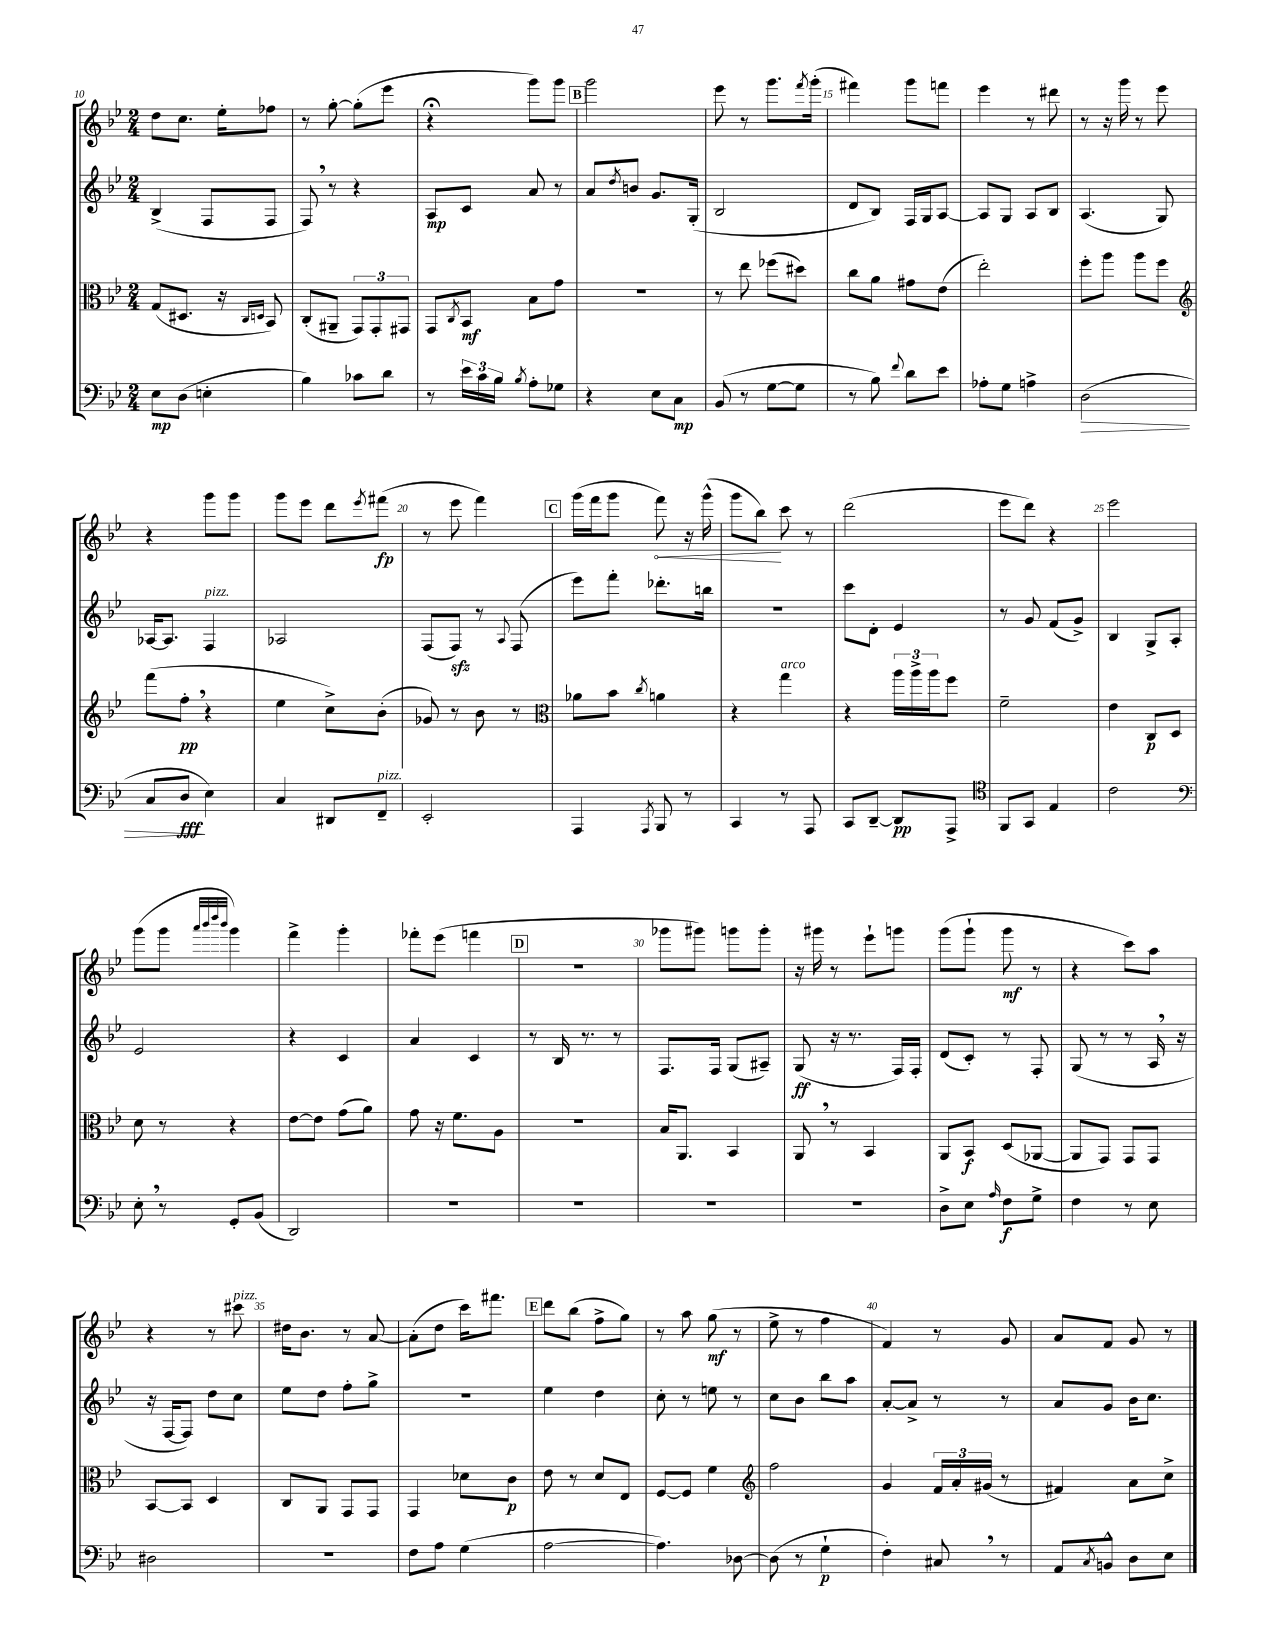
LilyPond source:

<<
\new StaffGroup <<
\new Staff = "s0" {
    \clef treble \key bes \major \numericTimeSignature \time 2/4
    d''8 c''8. ees''16-. fes''8 |
    r8 g''8~-. g''8-.( ees'''8 |
    r4\fermata g'''8) g'''8 |
    \mark \markup { \box "B" } g'''2 |
    ees'''8 r8 g'''8. \acciaccatura { f'''8 } g'''16-.( |
    fis'''4) g'''8 f'''8 |
    ees'''4 r8 dis'''8 |
    r8 r16 g'''16 r8 ees'''8 |
    r4 g'''8 g'''8 |
    g'''8 ees'''8 d'''8 \acciaccatura { ees'''8 } fis'''8\fp( |
    r8 ees'''8 f'''4) |
    \mark \markup { \box "C" } g'''16( f'''16 g'''8 \once \override Hairpin.circled-tip = ##t f'''8\<) r16 g'''16-^( |
    g'''8 bes''8\!) c'''8 r8 |
    d'''2( |
    ees'''8 d'''8) r4 |
    ees'''2 |
    g'''8( g'''8 \grace { a'''32 bes'''32 d''''32 bes'''32 } g'''4) |
    f'''4-> g'''4-. |
    fes'''8-. ees'''8( f'''4 |
    \mark \markup { \box "D" } R2 |
    ges'''8 gis'''8) g'''8 g'''8-. |
    r16 gis'''16 r8 ees'''8-! g'''8 |
    g'''8( g'''8-! g'''8\mf r8 |
    r4 c'''8) a''8 |
    r4 r8 cis'''8^\markup { \italic "pizz." } |
    dis''16 bes'8. r8 a'8~ |
    a'8-.( d''8 c'''16) fis'''8. |
    \mark \markup { \box "E" } d'''8 bes''8( f''8-> g''8) |
    r8 a''8 g''8\mf( r8 |
    ees''8-> r8 f''4 |
    f'4) r8 g'8 |
    a'8 f'8 g'8 r8 \bar "|." |
}
\new Staff = "s1" {
    \clef treble \key bes \major \numericTimeSignature \time 2/4
    bes4->( f8 f8 |
    f8) \breathe r8 r4 |
    a8\mp c'8 a'8 r8 |
    \mark \markup { \box "B" } a'8 \acciaccatura { d''8 } b'8 g'8. g16-.( |
    bes2 |
    d'8 bes8) f16 g16 a8~ |
    a8 g8 a8 bes8 |
    a4.( g8) |
    aes16~ aes8. f4^\markup { \italic "pizz." } |
    aes2 |
    f8( f8\sfz) r8 \appoggiatura { a8 } f8( |
    \mark \markup { \box "C" } ees'''8) f'''8-. des'''8.-. b''16 |
    R2 |
    c'''8 d'8-. ees'4 |
    r8 g'8 f'8( g'8->) |
    bes4 g8-> a8-. |
    ees'2 |
    r4 c'4 |
    a'4 c'4 |
    \mark \markup { \box "D" } r8 bes16 r8. r8 |
    f8. f16 g8( ais8--) |
    g8\ff( r16 r8. f16) f16-. |
    d'8( c'8-.) r8 f8-. |
    g8( r8 r8 a16 \breathe r16 |
    r16 f16~ f8) d''8 c''8 |
    ees''8 d''8 f''8-. g''8-> |
    r2 |
    \mark \markup { \box "E" } ees''4 d''4 |
    c''8-. r8 e''8 r8 |
    c''8 bes'8 bes''8 a''8 |
    a'8~-. a'8-> r8 r8 |
    a'8 g'8 bes'16 c''8. \bar "|." |
}
\new Staff = "s2" {
    \clef alto \key bes \major \numericTimeSignature \time 2/4
    g8( dis8. r16 \grace { c16 d16 } bes,8) |
    c8-.( ais,8-- \tuplet 3/2 { g,8) g,8-. gis,8 } |
    g,8 \acciaccatura { c8 } bes,8\mf bes8 g'8 |
    \mark \markup { \box "B" } r2 |
    r8 ees''8 fes''8( dis''8) |
    c''8 a'8 gis'8 ees'8( |
    ees''2-.) |
    f''8-. a''8 a''8 f''8 |
    \clef treble f'''8( f''8-.\pp \breathe r4 |
    ees''4 c''8->) bes'8-.( |
    ges'8) r8 bes'8 r8 |
    \mark \markup { \box "C" } \clef alto aes'8 bes'8 \acciaccatura { c''8 } a'4 |
    r4 g''4^\markup { \italic "arco" } |
    r4 \tuplet 3/2 { a''16 a''16-> a''16 } f''8 |
    f'2-- |
    ees'4 c8\p d8 |
    d'8 r8 r4 |
    ees'8~ ees'8 g'8( a'8) |
    g'8 r16 f'8. a8 |
    \mark \markup { \box "D" } R2 |
    bes16 a,8. bes,4 |
    a,8 \breathe r8 bes,4 |
    a,8 bes,8\f d8( aes,8~ |
    aes,8 g,8) g,8 g,8 |
    bes,8~ bes,8 d4 |
    c8 a,8 g,8 g,8 |
    g,4 des'8 c'8\p |
    \mark \markup { \box "E" } ees'8 r8 d'8 ees8 |
    f8~ f8 f'4 |
    \clef treble f''2 |
    g'4 \tuplet 3/2 { f'16 a'16-. gis'16( } r8 |
    fis'4) a'8 c''8-> \bar "|." |
}
\new Staff = "s3" {
    \clef bass \key bes \major \numericTimeSignature \time 2/4
    ees8\mp d8( e4-. |
    bes4) ces'8 d'8 |
    r8 \tuplet 3/2 { ees'16 c'16 bes16 } \acciaccatura { bes8 } a8-. ges8 |
    \mark \markup { \box "B" } r4 ees8 c8\mp |
    bes,8( r8 g8~ g8 |
    r8 bes8) \appoggiatura { f'8 } d'8 ees'8 |
    aes8-. g8 a4-> |
    d2\>( |
    c8 d8\fff\! ees4) |
    c4 dis,8 f,8--^\markup { \italic "pizz." } |
    ees,2-. |
    \mark \markup { \box "C" } a,,4 \acciaccatura { a,,8 } bes,,8 r8 |
    c,4 r8 a,,8 |
    c,8 d,8~-- d,8\pp a,,8-> |
    \clef tenor f,8 g,8 ees4 |
    c'2 |
    \clef bass ees8-. \breathe r8 g,8-. bes,8( |
    d,2) |
    R2 |
    \mark \markup { \box "D" } R2 |
    R2 |
    R2 |
    d8-> ees8 \grace { a16 } f8\f g8-> |
    f4 r8 ees8 |
    dis2 |
    R2 |
    f8 a8 g4( |
    \mark \markup { \box "E" } a2~ |
    a4.) des8~ |
    des8( r8 g4-!\p |
    f4-.) cis8 \breathe r8 |
    a,8 \acciaccatura { c8 } b,8-^ d8 ees8 \bar "|." |
}
>>
>>
\layout { \context { \Score currentBarNumber = #10 \override BarNumber.break-visibility = ##(#f #t #t) barNumberVisibility = #(every-nth-bar-number-visible 5) } }
